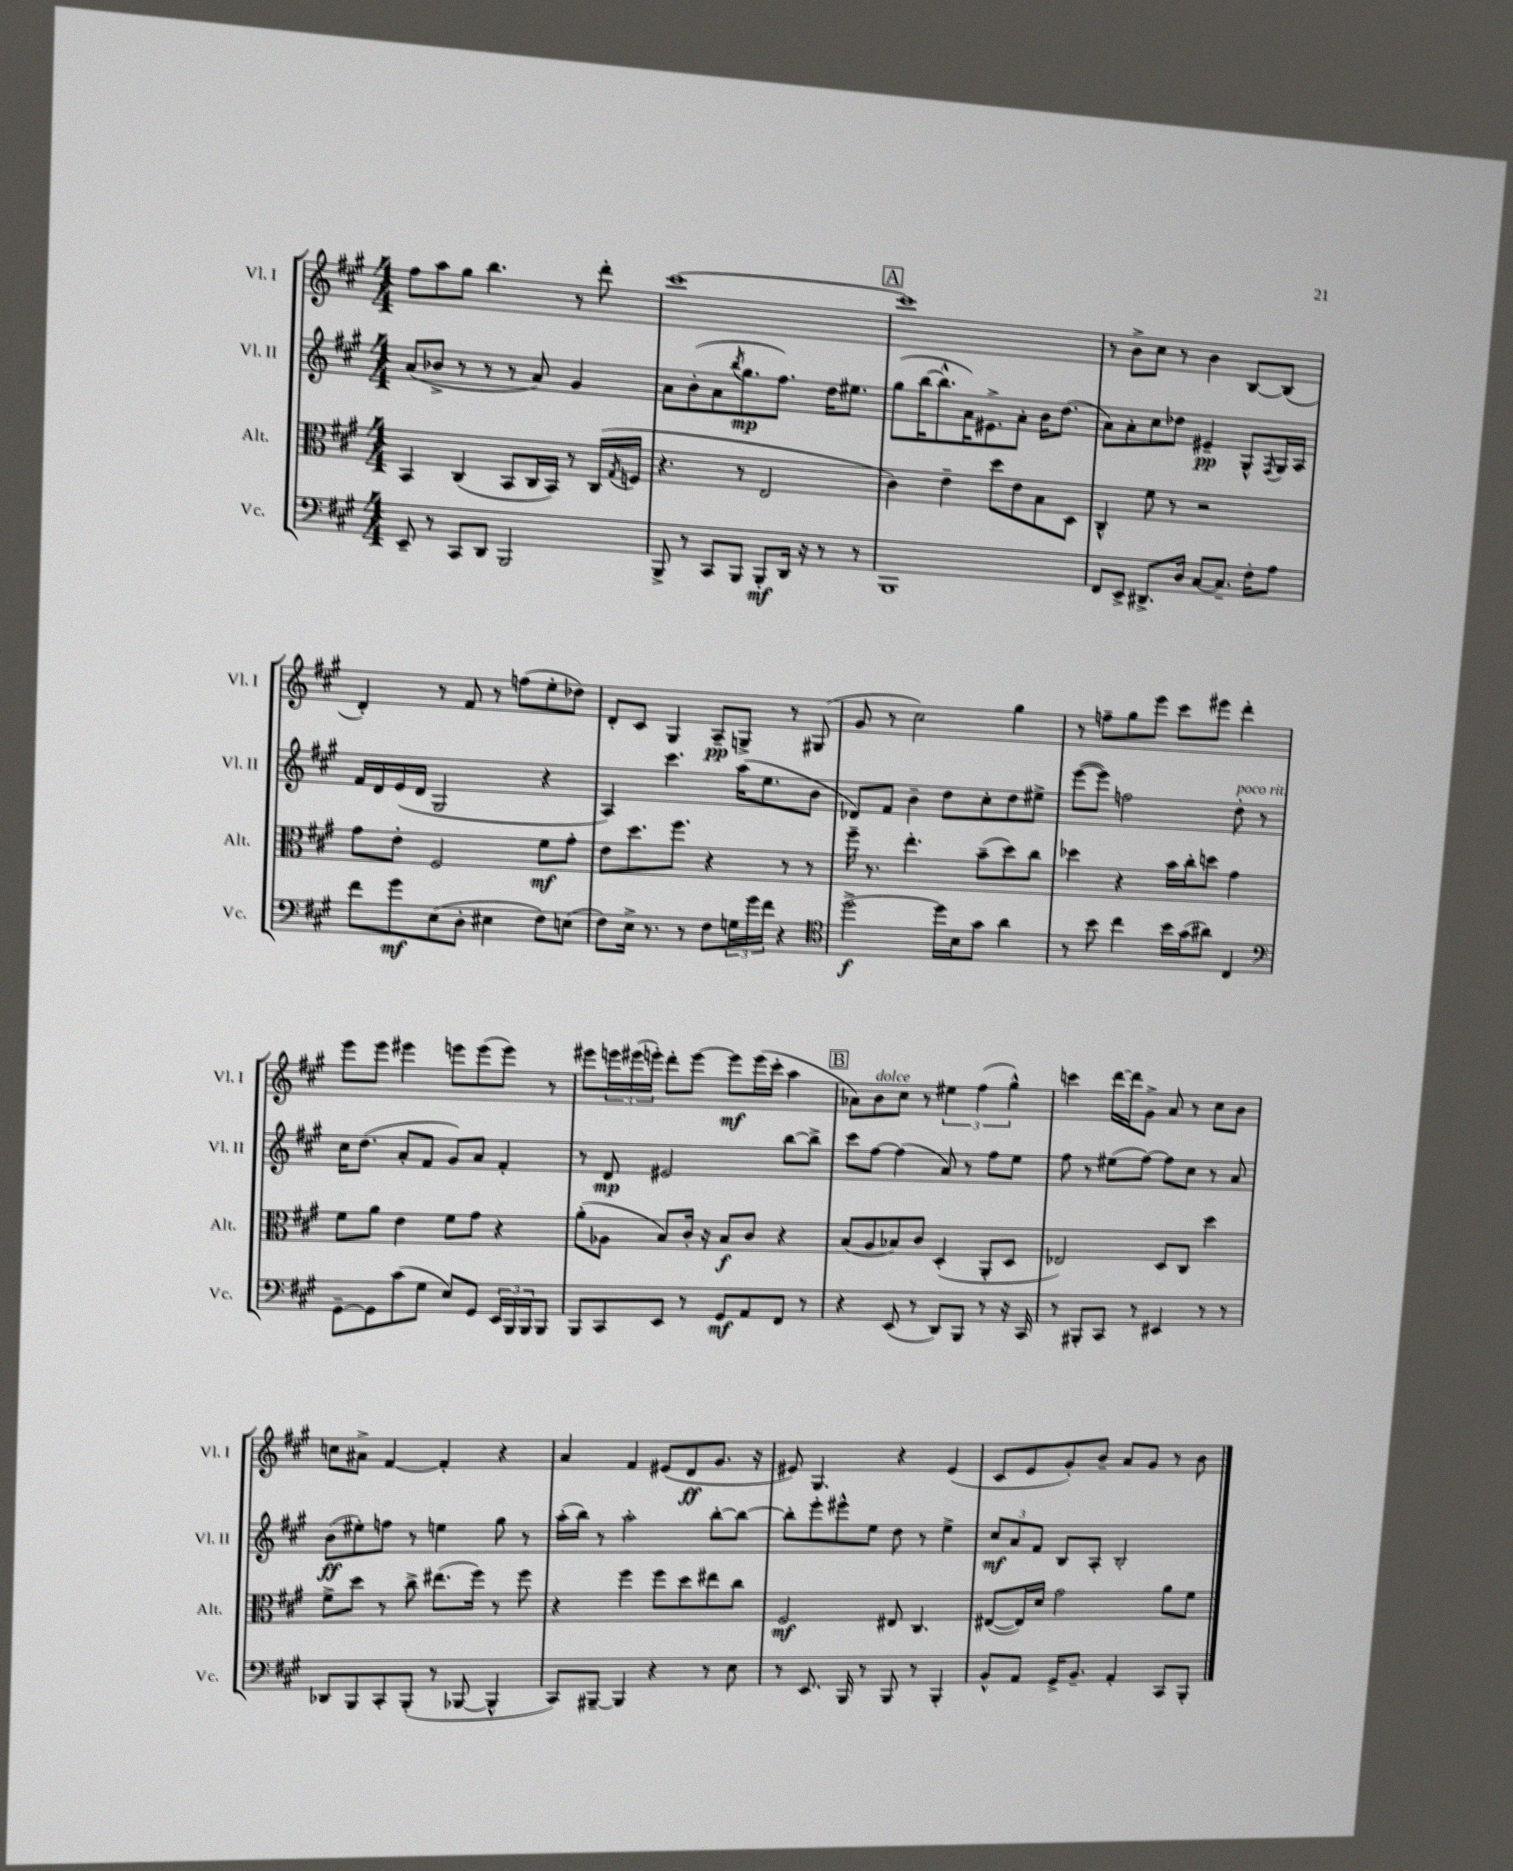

**kern	**kern	**kern	**kern
*staff4	*staff3	*staff2	*staff1
*clefF4	*clefC3	*clefG2	*clefG2
*k[f#c#g#]	*k[f#c#g#]	*k[f#c#g#]	*k[f#c#g#]
*M4/4	*M4/4	*M4/4	*M4/4
8EE~	4BB	(8a	8ff#
8r	.	8b-^	8aa
8CC#	(4C#	8r	8gg#
8DD	.	8r	4.bb
2BBB	8BB	8r	.
.	16C#	8a)	.
.	16BB)	.	.
.	8r	4g#	8r
.	(16C#	.	8ddd'
.	8qG#	.	.
.	16F	.	.
=	=	=	=
8BBB^	4.r	8a	[1ccc#
8r	.	(8b'	.
8CC#	.	8a	.
.	.	8qbb	.
8BBB	8r	8.gg#	.
8BBB'	2E	.	.
.	.	8.ff#)	.
16DD	.	.	.
16r	.	.	.
8r	.	16dd	.
.	.	8.ee#	.
8r	.	.	.
=	=	=	=
1BBB	4c#)	(8gg#	1ccc#]
.	.	[16bb	.
.	.	8.bb^^]	.
.	4e~	.	.
.	.	16a)	.
.	.	8.e#^	.
.	8dd	.	.
.	8e	8a'	.
.	8B	16b	.
.	.	(8.dd	.
.	8D	.	.
=	=	=	=
8FF#	4C#^^	8a)	8r
8EE^	.	8a'	8b^
8.DD#^	8f#	8cc#	8cc#
.	8r	8dd-	8r
16D	.	.	.
[8C#	2r	4e#~	4b
8.C#~]	.	.	.
.	.	8G#^^	[8B
16F#'	.	.	.
.	.	8qF#	.
8A	.	16G#	(8B]
.	.	16A	.
=	=	=	=
8f#	8g#	16f#	4d')
.	.	16d	.
8g#	8e'	(16e	.
.	.	16d	.
(8E	2F#	2G#	8r
8D'	.	.	8f#
4E#	.	.	8r
.	.	.	(8ff
8F#)	8f#	4r	8ee'
(8E	8g#'	.	8dd-)
=	=	=	=
8F#)	8e	4A)	8d'
16E^	8.dd	.	8c#
8.r	.	.	.
.	.	4.ccc#	4G#
.	8.ff#	.	.
8r	.	.	.
8F#	4r	.	8A~
24G	.	(16aa	8G^
24g#	.	.	.
.	.	8.ee	.
24f#	.	.	.
4r	8r	.	8r
.	8r	8b	(8G#
=	=	=	=
*clefC4	*	*	*
[2dd^	16ff#~	8d-)	8g#
.	8.r	.	.
.	.	8f#	8r
.	4.ee'	4b~	2cc#)
16dd]	.	8dd	.
16B	.	.	.
8g#	(8b~	8cc#'	.
4a	8dd)	8dd	4gg#
.	8cc#	8ee#^	.
=	=	=	=
8r	4dd-	([8eee	8r
8b	.	8eee])	8ff~
4cc#	4r	2ff	8gg#
.	.	.	8eee
16b	16b	.	8ccc#
(16g#	16cc#'	.	.
8a#)	8dd	.	8eee#
4C#	4g#	8dd'	4ddd'
.	.	8r	.
=	=	=	=
*clefF4	*	*	*
[8GG#~	8f#	16cc#	8eee
.	.	(8.dd	.
8GG#]	8a	.	8eee
(8c#	4e	8a'	4eee#
8G#	.	8f#	.
8E)	8f#	8g#)	8eee
8GG#	8g#	8a	(8eee
24EE	4r	4f#'	8eee)
24BBB	.	.	.
24BBB	.	.	.
8BBB	.	.	8r
=	=	=	=
8BBB	(8a'	8r	8eee#
8CC#	8A-	8d	24eee
.	.	.	(24eee#
.	.	.	24eee')
8EE	8B)	2e#	8ddd'
8r	16c#'	.	[8eee
.	16r	.	.
8GG#	8B	.	8eee]
8AA	8c#	.	(16eee
.	.	.	16ccc#'
8FF#	4r	[8bb	4aa
8r	.	8bb^]	.
=	=	=	=
4r	(8B	8ccc#	8a-)
.	8A	[8ff#	8b
(8EE	8B-)	(4ff#]	8cc#
8r	8c#	.	8r
8DD)	(4D'	8a)	6ee#
8BBB	.	8r	.
.	.	.	(6ff#
8r	8AA'	8ff#	.
.	.	.	6gg#^^)
16r	8D	8ee	.
16CC#	.	.	.
=	=	=	=
8r	2E-)	8ff#	4ccc
8BBB#'	.	8r	.
8CC#	.	(8ee#	[16ddd
.	.	.	16ddd]
8r	.	[8ff#)	8g#^
4EE#	8D	8ff#]	8a
.	8C#	8cc#	8r
8r	4dd	8r	8cc#
8r	.	8a	8b
=	=	=	=
8DD-	8f#^	(8b	8cc
8BBB	8dd	8ee#')	8a#^
8CC#'	8r	8ff	[4f#
(8BBB'	8cc#^	8r	.
8r	(8.ee#	4ee	4f#']
[8BBB-	.	.	.
.	16ff#)	.	.
4BBB-^^]	8r	8gg#	4r
.	8ff#	8r	.
=	=	=	=
8CC#)	4r	(16aa'	4a
.	.	16bb)	.
[8BBB#~	.	8r	.
4BBB#]	4ff#	2aa'	4f#
4r	8ff#	.	(8e#
.	8dd	.	8d
8r	8ee#	[8bb'	8.g#
8E	8cc#	8bb_	.
.	.	.	16r
=	=	=	=
8r	2F#	8bb']	8e#)
8.EE	.	8eee'	4.G#
.	.	8eee#^^	.
16BBB	.	.	.
8r	.	8ee	.
8BBB	8E#	8dd	4r
8r	4.C#	8r	.
4BBB'	.	4ee^	(4e#
=	=	=	=
8BB^^	([8E#	12cc#	8c#
.	.	12a	.
8AA	16E#])	.	8e
.	.	12f#	.
.	16d	.	.
16GG#^	2g#	8B	8g#')
8.BB~	.	.	.
.	.	8A'	8b~
4AA'	.	2B'	8a
.	.	.	8g#
8CC#	8a	.	8r
8BBB'	8f#	.	8b
==	==	==	==
*-	*-	*-	*-
